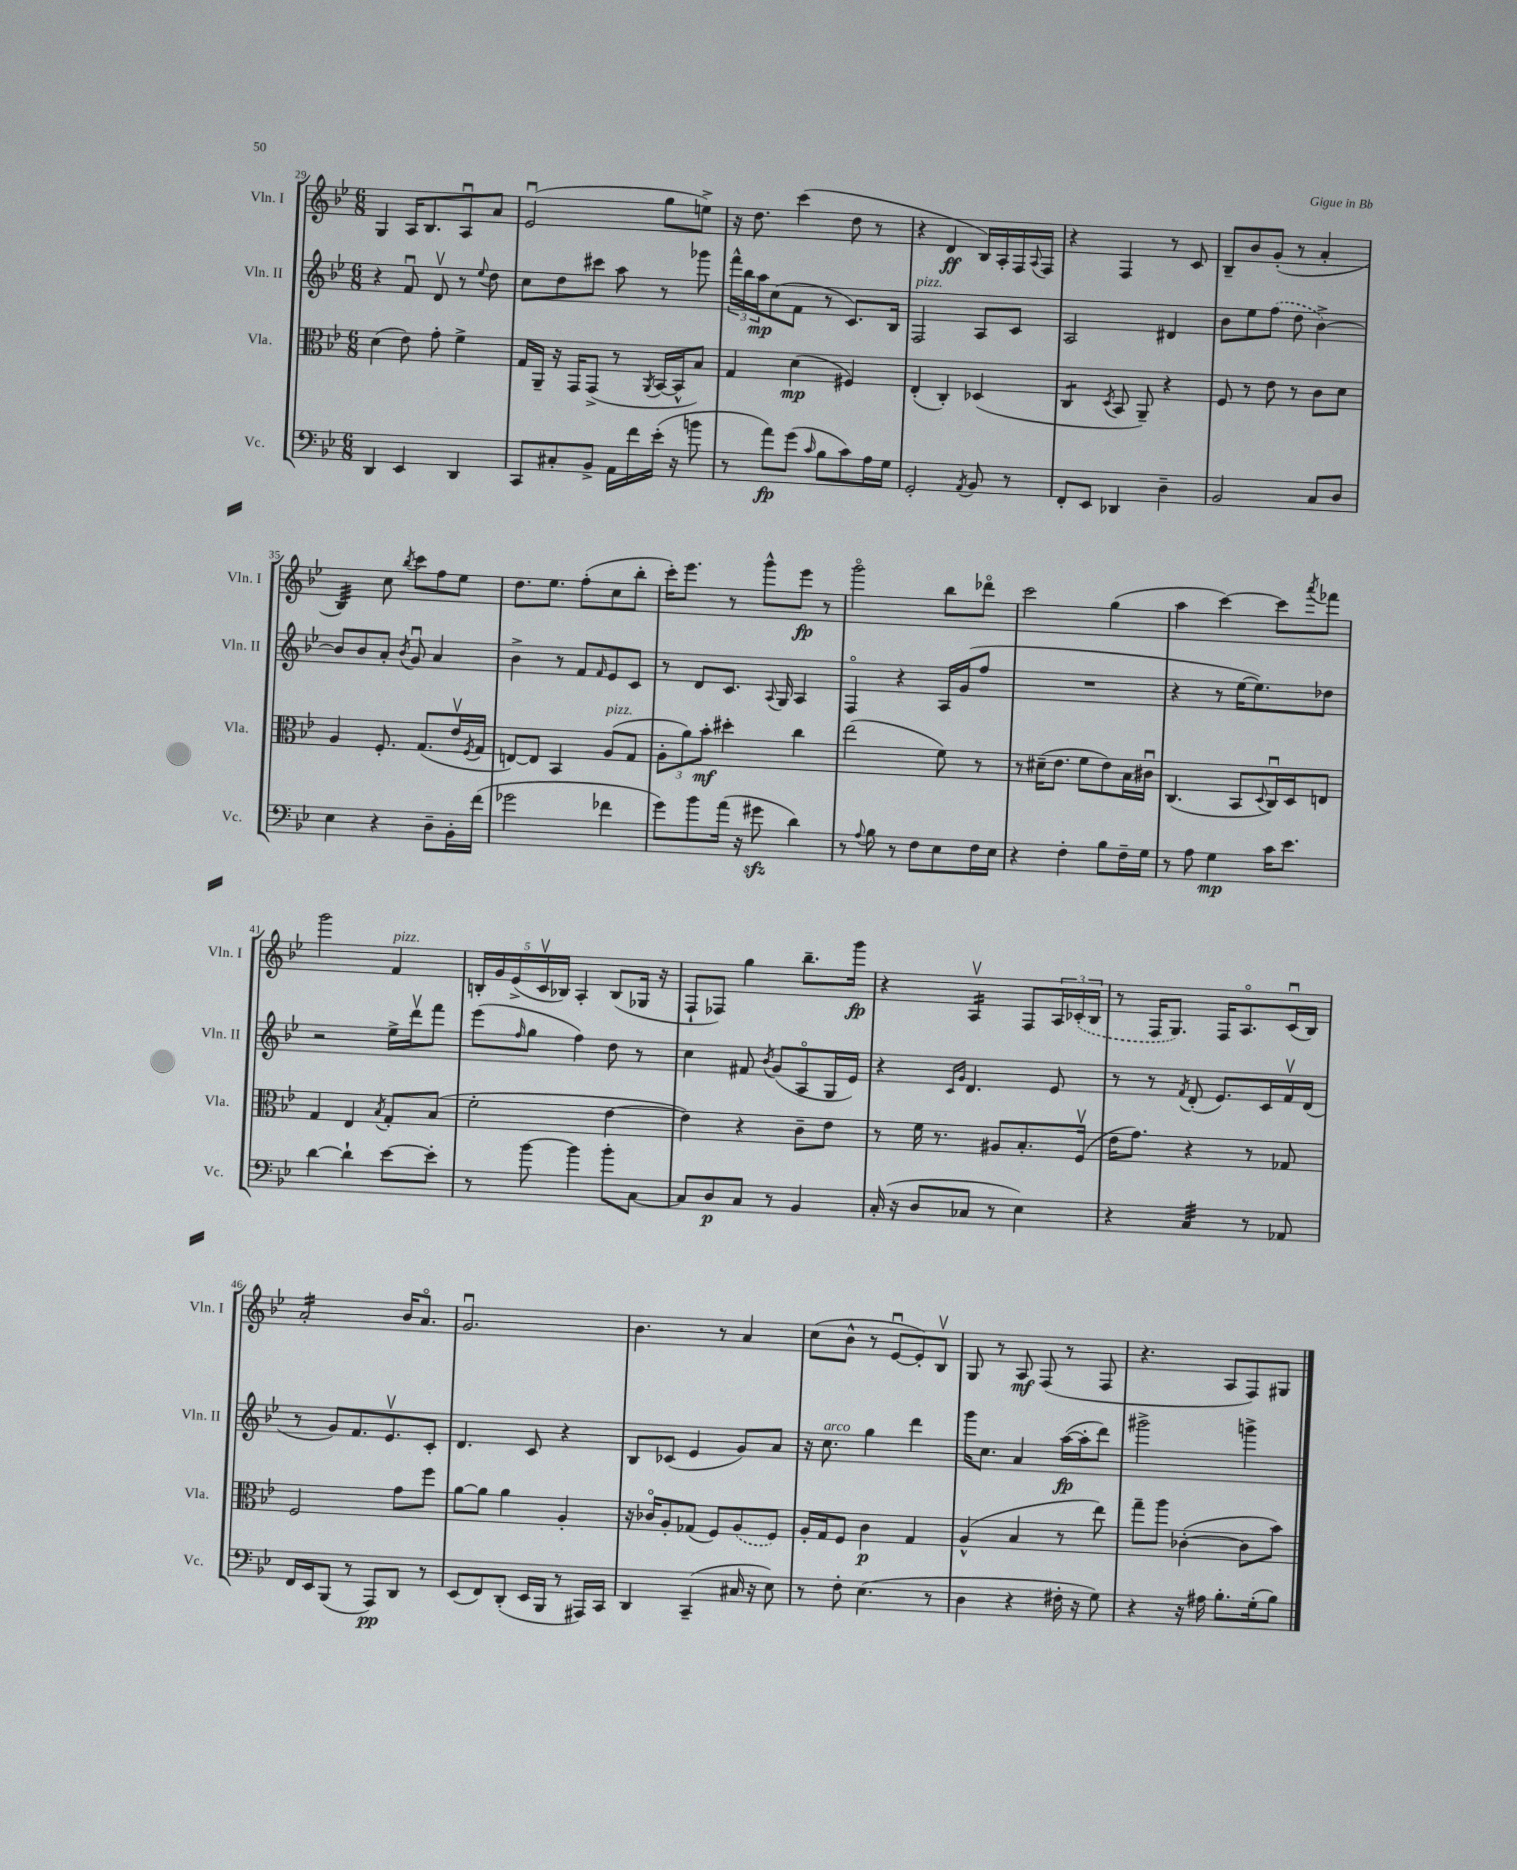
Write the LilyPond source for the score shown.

<<
\new StaffGroup <<
\new Staff = "s0" \with { instrumentName = "Vln. I" shortInstrumentName = "Vln. I" } {
    \clef treble \key bes \major \numericTimeSignature \time 6/8
    g4 a16 bes8. a8\downbow a'8 |
    ees'2\downbow( g''8 e''8->) |
    r16 d''8. c'''4( d''8 r8 |
    r4 d'4\ff bes16) a16-. f16 \appoggiatura { a8 } f16 |
    r4 f4 r8 c'8 |
    bes8-- bes'8 g'8-.( r8 a'4-. |
    bes4:32) c''8 \acciaccatura { bes''8 } c'''8 f''8 ees''8 |
    d''8. ees''8. f''8-.( c''8 bes''8-. |
    c'''16-.) ees'''8. r8 g'''8-^ ees'''8\fp r8 |
    g'''2\flageolet bes''8 des'''8\flageolet |
    c'''2 g''4( |
    a''4 c'''4~) c'''8 \acciaccatura { a'''8 } fes'''8 |
    g'''2 f'4^\markup { \italic "pizz." } |
    \tuplet 5/4 { b16-. g'16 ees'16->( c'16\upbow bes16) } a4-. bes8( ges16 r16 |
    f8-! fes8) g''4 bes''8.-- g'''16\fp |
    r4 a4:16\upbow f8 \tuplet 3/2 { a16 \once \slurDashed ces'16-.( bes16 } |
    r8 f16 g8.) f16 a8.\flageolet c'16\downbow( bes16) |
    a'2:16-. bes'16 a'8.\flageolet |
    g'2.\downbow |
    bes'4. r8 a'4 |
    c''8( bes'8-^ r8 ees'8~\downbow ees'8-.) bes8\upbow |
    g8 r8 a8\mf f8( r8 f8 |
    r4. a8 f8) gis8 \bar "|." |
}
\new Staff = "s1" \with { instrumentName = "Vln. II" shortInstrumentName = "Vln. II" } {
    \clef treble \key bes \major \numericTimeSignature \time 6/8
    r4 f'8\downbow d'8\upbow r8 \appoggiatura { ees''8 } d''8 |
    c''8 d''8 cis'''8 a''8 r8 ges'''8 |
    \tuplet 3/2 { f'''16-^ bes''16 a''16\mp } c''8( f'8 r8 c'8.) bes16 |
    f2^\markup { \italic "pizz." } a8 c'8 |
    a2 dis'4 |
    bes'8 ees''8 \once \slurDashed f''8( d''8 bes'4~->) |
    bes'8 bes'8 a'8-. \acciaccatura { bes'8 } g'8\downbow a'4 |
    bes'4-> r8 f'8 \grace { f'16 } ees'8 c'8 |
    r8 d'8 c'8. \appoggiatura { a8 } g16 a4 |
    f4\flageolet r4 a16 g'16( f''8 |
    R2. |
    r4 r8 ees''16~ ees''8.) des''8 |
    r2 ees''16-> d'''16\upbow f'''8 |
    ees'''8( \grace { f''16 } g''8 f''4) d''8 r8 |
    c''4 fis'8 \acciaccatura { bes'8 } g'8( a8\flageolet g16 ees'16) |
    r4 \grace { c'16 g'16 } d'4. ees'8 |
    r8 r8 \acciaccatura { f'8 } d'8-.( ees'8.) c'16 f'16\upbow d'16( |
    r8 g'8) f'8. ees'8.\upbow c'8-. |
    d'4. c'8 r4 |
    bes8 ces'8( ees'4 g'8) a'8 |
    r16 c''8.^\markup { \italic "arco" } g''4 d'''4 |
    g'''16 c''8. a'4 a''16~\fp( a''16-. d'''8) |
    gis'''2-> g'''4-> \bar "|." |
}
\new Staff = "s2" \with { instrumentName = "Vla." shortInstrumentName = "Vla." } {
    \clef alto \key bes \major \numericTimeSignature \time 6/8
    d'4( ees'8) g'8-. f'4-> |
    g16 a,16-- r16 g,16 g,8->( r8 \acciaccatura { a,8 } bes,16~ bes,16-^ bes8) |
    g4 d'4\mp( fis4) |
    ees4-.( c4-.) des4( |
    c4:8 \acciaccatura { d8 } bes,8 a,8--) r4 |
    f8 r8 ees'8 r8 c'8 d'8 |
    a4 f8.-. g8.( ees'16\upbow \acciaccatura { f8 } g16 |
    e8~) e8 bes,4 a8^\markup { \italic "pizz." }( g8 |
    \tuplet 3/2 { a8-. a'8) bes'8-.\mf } dis''4-. c''4 |
    ees''2( f'8) r8 |
    r8 dis'16--( ees'8. f'8 ees'8) bes16 cis'16\downbow |
    c4.( bes,8 \appoggiatura { d8 } c16\downbow) d16 e8 |
    g4 ees4 \acciaccatura { bes8 } g8-. bes8( |
    f'2-. ees'4~ |
    ees'4) r4 c'8-- ees'8 |
    r8 f'16 r8. ais8 bes8.-. f16\upbow( |
    ees'16 g'8.) r4 r8 ges8 |
    f2 g'8 f''8 |
    a'8~ a'8 a'4 a4-. |
    r16 ces'16\flageolet a8-. ges8( f8) \once \slurDashed a8( f8) |
    a16-. g16 f8 c'4\p g4 |
    a4-^( bes4 r8 ees''8) |
    g''8-- a''8 ces'4~-.( ces'8 bes'8) \bar "|." |
}
\new Staff = "s3" \with { instrumentName = "Vc." shortInstrumentName = "Vc." } {
    \clef bass \key bes \major \numericTimeSignature \time 6/8
    d,4 ees,4 d,4 |
    c,8 cis8-. bes,8-> a,16 f'16 ees'16-.( r16 b'8 |
    r8 a'8\fp) g'8( \grace { c'16 } bes8 c'8) a16 g16 |
    g,2-. \acciaccatura { a,8 } bes,8 r8 |
    f,8-. ees,8 des,4 d4-- |
    bes,2 c8 d8 |
    ees4 r4 d8-- bes,16-. f'16( |
    ges'2 fes'4 |
    g'8) bes'8 a'16( r16 gis'8\sfz d'4) |
    r8 \appoggiatura { a8 } bes8 r8 f8 ees8 f16 ees16 |
    r4 f4-. bes8 f16-- g16 |
    r8 a8 g4\mp c'16 ees'8. |
    d'4~ d'4-! ees'8~ ees'8-. |
    r8 bes'8~ bes'4 bes'8-. c8~ |
    c8 d8\p c8 r8 bes,4 |
    c16-.( r16 d8 ces8 r8 ees4) |
    r4 c4:32 r8 aes,8 |
    f,16 ees,16 bes,,8( r8 a,,8\pp) d,8 r8 |
    ees,8( f,8) d,8-.( ees,16 bes,,16 r8 ais,,16) c,16 |
    d,4 c,4--( cis16 r16 ees8) |
    r8 f8-. ees4.( r8 |
    d4 r4 fis16-. r16 g8) |
    r4 r16 ais16 bes8.-. g16-.( bes8) \bar "|." |
}
>>
>>
\layout { \context { \Score currentBarNumber = #29 } }
